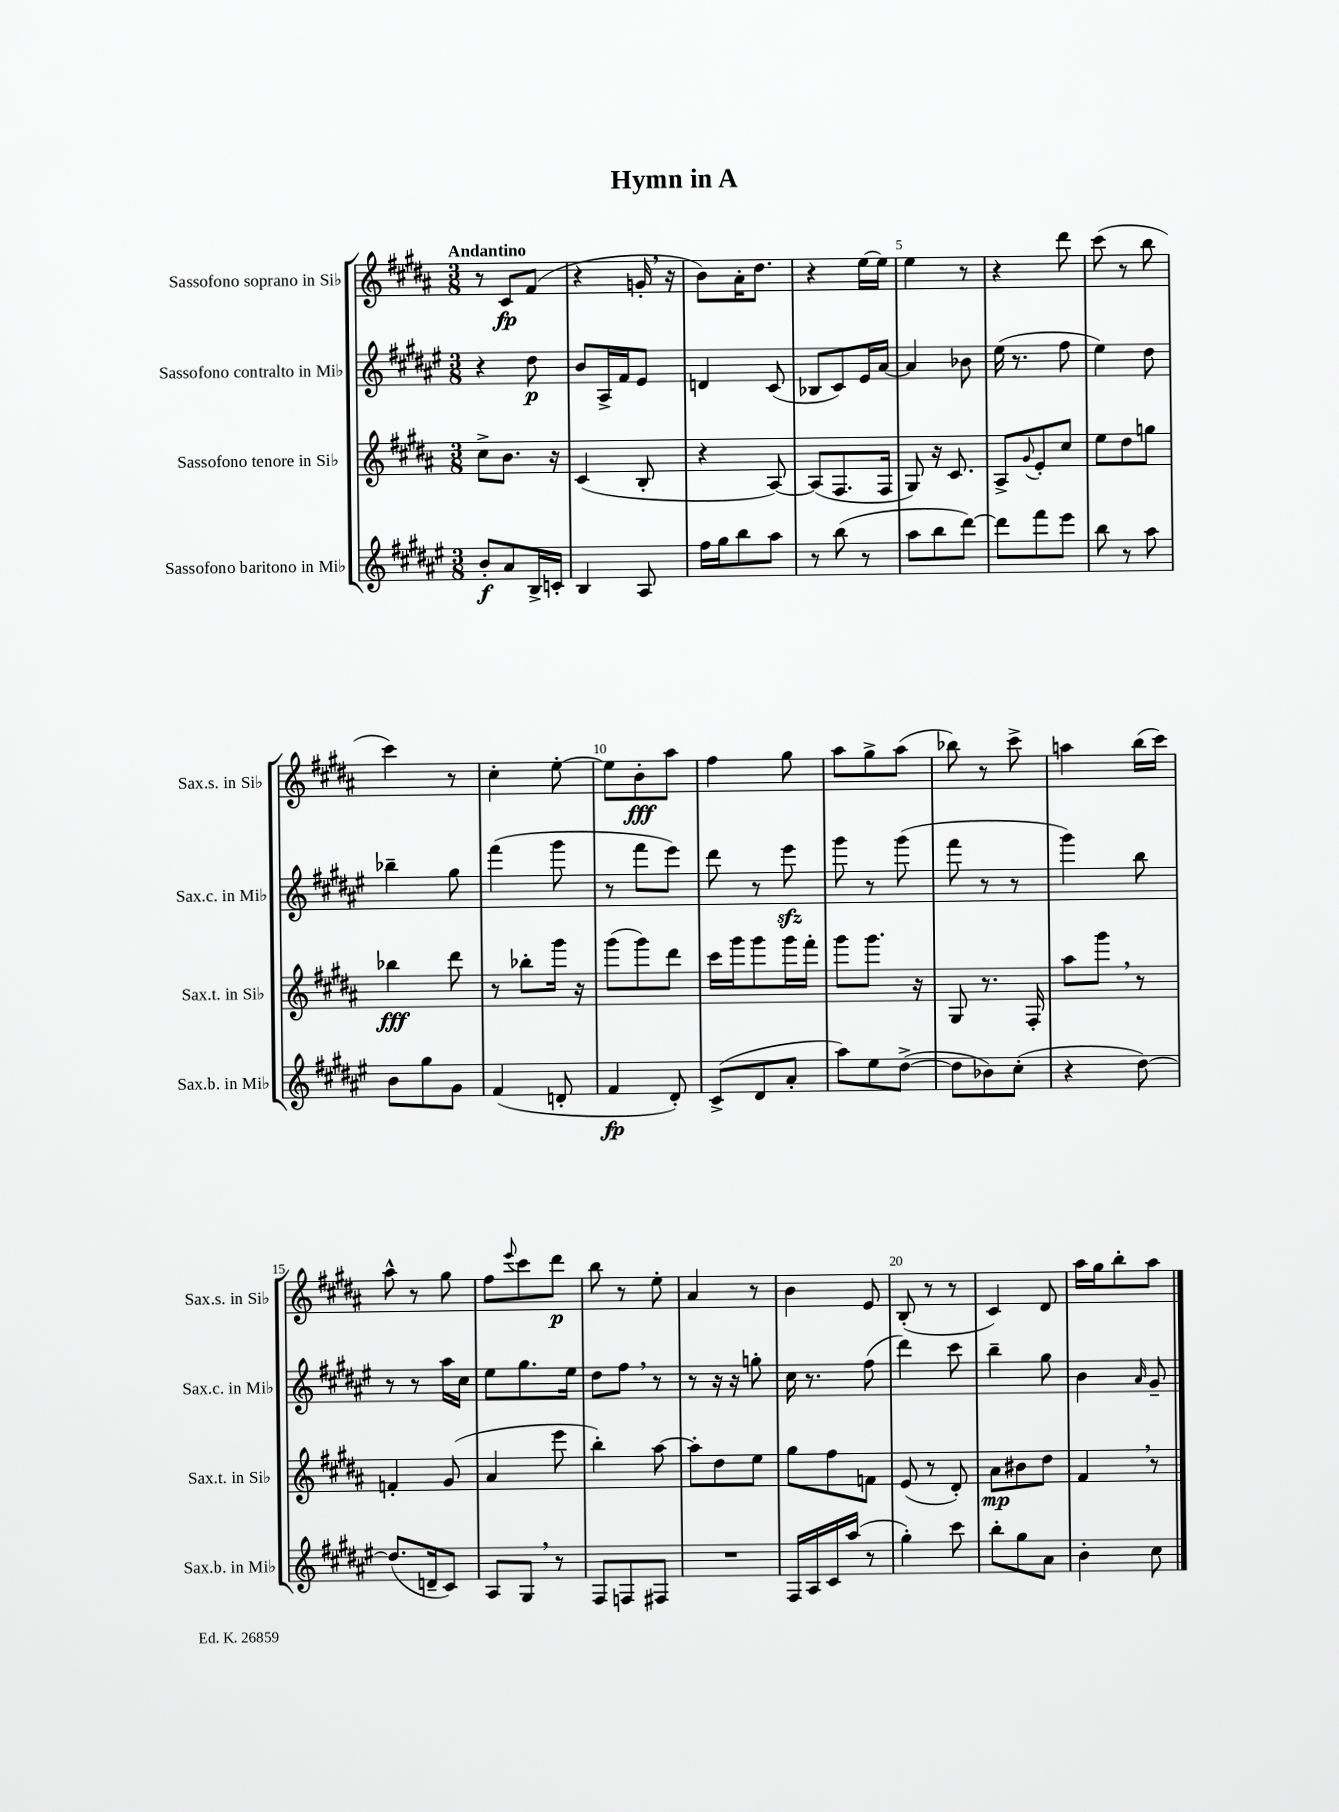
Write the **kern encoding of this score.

**kern	**kern	**kern	**kern
*staff4	*staff3	*staff2	*staff1
*clefG2	*clefG2	*clefG2	*clefG2
*k[f#c#g#d#a#e#]	*k[f#c#g#d#a#]	*k[f#c#g#d#a#e#]	*k[f#c#g#d#a#]
*M3/8	*M3/8	*M3/8	*M3/8
8b'	8cc#^	4r	8r
8a#	8.b	.	8c#
16B^	.	8dd#	(8f#
16c'	16r	.	.
=	=	=	=
4B	(4c#	8b	4r
.	.	16A#^	.
.	.	16f#	.
8A#	8B'	8e#	16g'
.	.	.	16r
=	=	=	=
16ff#	4r	4d	8b)
16gg#	.	.	.
8bb	.	.	16a#'
.	.	.	8.dd#
8aa#	[8A#)	(8c#	.
=	=	=	=
8r	(8A#]	8B-	4r
(8bb	8.F#	8c#)	.
8r	.	16e#	[16ee
.	16F#	[16a#	16ee]
=	=	=	=
8aa#	8G#)	4a#]	4ee
8bb	16r	.	.
.	8.c#	.	.
[8ddd#)	.	8b-	8r
=	=	=	=
8ddd#]	8A#^	(16ee#	4r
.	.	8.r	.
.	8qqg#	.	.
8fff#	8e'	.	.
8eee#	8cc#	8ff#	8ddd#
=	=	=	=
8bb	8ee	4ee#)	(8ccc#
8r	8dd#	.	8r
8aa#	8gg	8dd#	8bb
=	=	=	=
8b	4bb-	4bb-~	4ccc#)
8gg#	.	.	.
8g#	8ddd#	8gg#	8r
=	=	=	=
(4f#	8r	(4fff#	4cc#'
.	8bb-'	.	.
8d'	16ggg#	8ggg#	[8ee'
.	16r	.	.
=	=	=	=
4f#	(8ggg#	8r	8ee]
.	8ggg#)	8fff#	8b'
8d#')	8ddd#	8eee#)	8aa#
=	=	=	=
(8c#^	16ccc#	8ddd#	4ff#
.	16ggg#	.	.
8d#	8ggg#	8r	.
8a#'	16ggg#	8eee#	8gg#
.	16fff#'	.	.
=	=	=	=
8aa#)	8ggg#	8ggg#	8aa#
8ee#	8.ggg#	8r	8gg#^
([8dd#^	.	(8ggg#	(8aa#
.	16r	.	.
=	=	=	=
8dd#]	8G#	8fff#	8bb-)
8b-)	8.r	8r	8r
(8cc#'	.	8r	8ccc#^
.	16F#'	.	.
=	=	=	=
4r	8aa#	4ggg#)	4aa
.	8ggg#	.	.
[8dd#)	8r	8bb	(16bb
.	.	.	16ccc#)
=	=	=	=
(8.dd#]	4f'	8r	8aa#^^
.	.	8r	8r
16d~	.	.	.
8c#)	(8g#	16aa#	8gg#
.	.	16cc#	.
=	=	=	=
8A#	4a#	8ee#	8ff#
.	.	.	8qqeee
8G#	.	8.gg#	8ccc#
8r	8eee	.	8ddd#
.	.	16ee#	.
=	=	=	=
8F#	4bb')	8dd#	8bb
8F	.	8ff#	8r
8F#	[8aa#	8r	8ee'
=	=	=	=
4.r	8aa#']	8r	4a#
.	8dd#	16r	.
.	.	16r	.
.	8ee	8gg'	8r
=	=	=	=
16F#	8gg#	16cc#	4b
16A#	.	8.r	.
16c#	8ff#	.	.
(16aa#	.	.	.
8r	8f	(8ff#	8e
=	=	=	=
4gg#')	(8e	4ddd#)	(8B'
.	8r	.	8r
8ccc#	8d#')	8ccc#	8r
=	=	=	=
8bb'	8a#	4bb~	4c#)
8gg#	8b#	.	.
8a#	8dd#	8gg#	8d#
=	=	=	=
4b'	4f#	4b	16aa#
.	.	.	16gg#
.	.	.	8bb'
.	.	16qqa#	.
8cc#	8r	8g#~	8aa#
==	==	==	==
*-	*-	*-	*-
